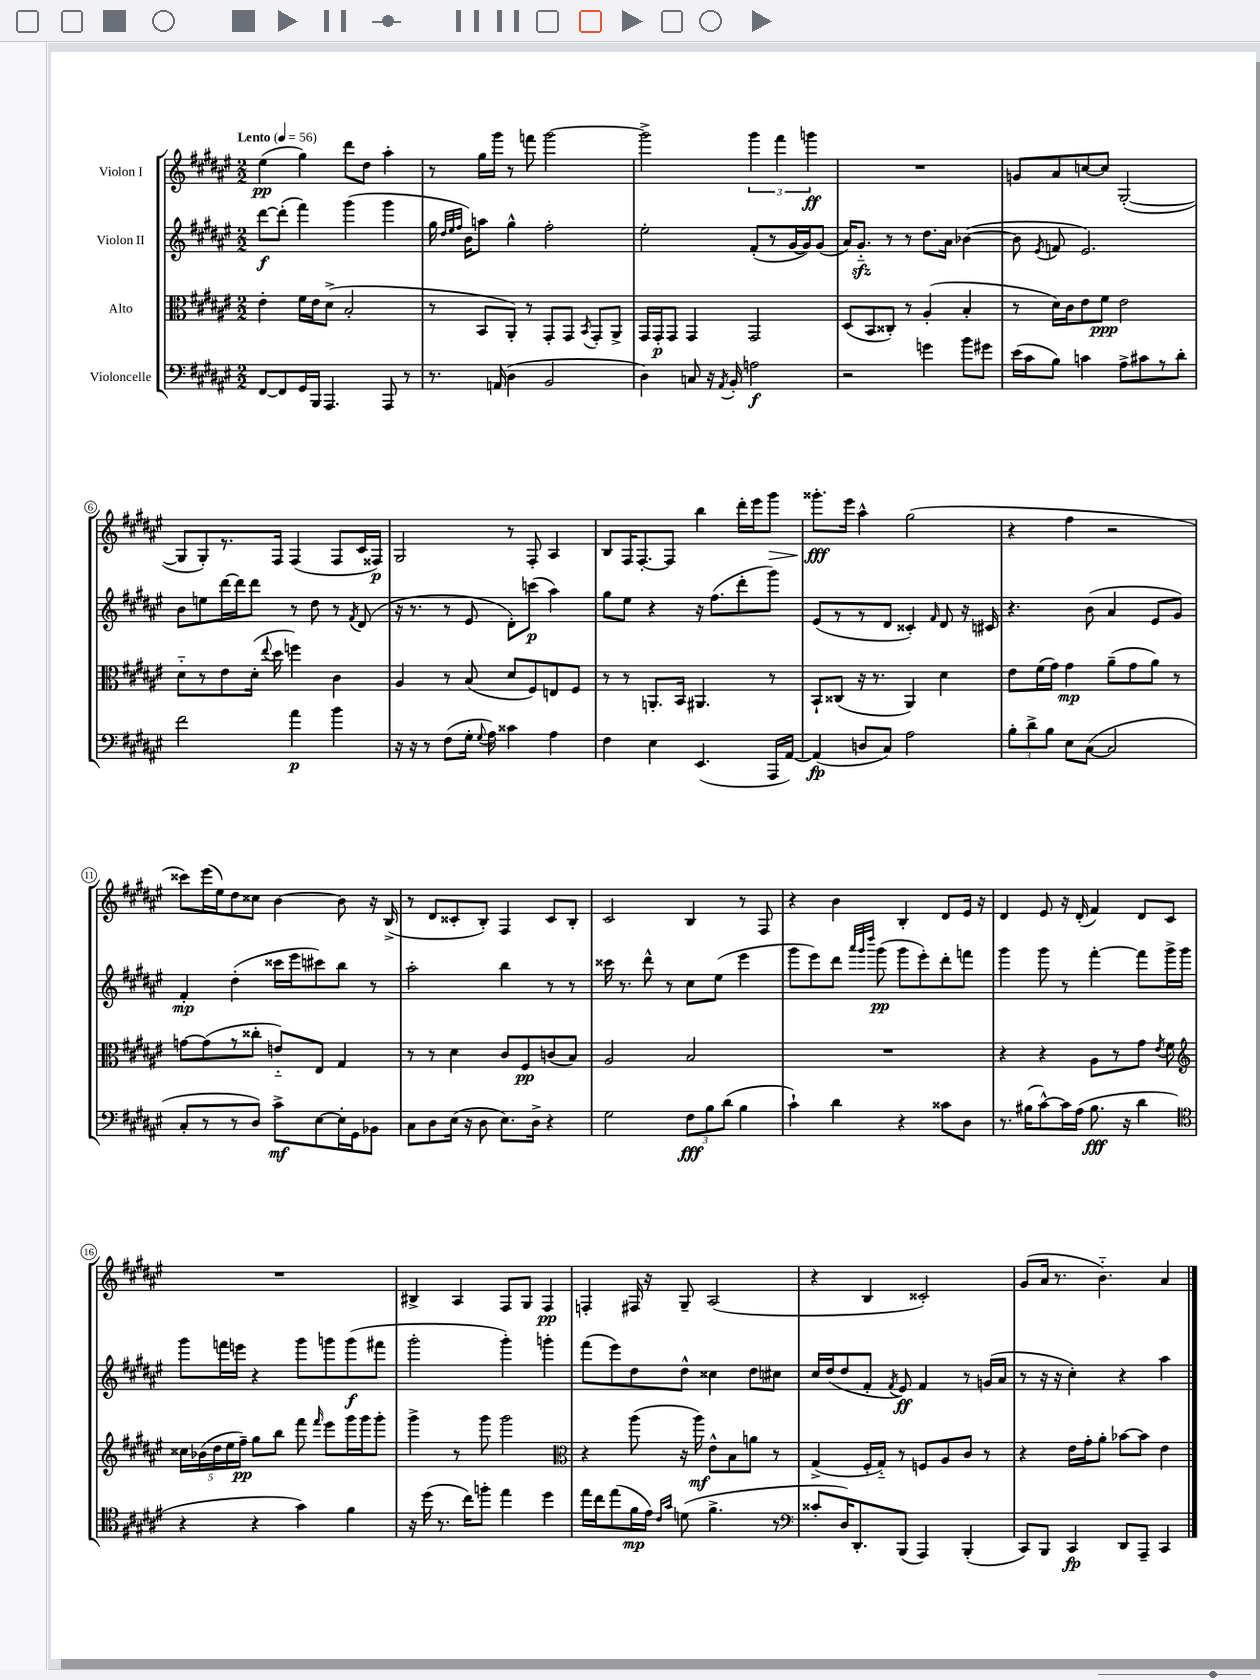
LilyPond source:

<<
\new StaffGroup <<
\new Staff = "s0" \with { instrumentName = "Violon I" } {
    \clef treble \key fis \major \numericTimeSignature \time 2/2 \tempo "Lento" 4 = 56
    \autoBeamOff eis''4\pp( gis''4) dis'''8[ dis''8] ais''4-. |
    r8 gis''16[ gis'''16] r8 f'''8 gis'''2~ |
    gis'''2-> \tuplet 3/2 { gis'''4 fis'''4 g'''4\ff } |
    R1 |
    g'8[ ais'8 c''8~ c''8] gis2~-.( |
    gis8[ gis8-.) r8. fis16] fis4( fis8[ cis'16 fisis16]\p) |
    gis2 r8 fis8-. ais4 |
    b8[ fis16 fis8.~-. fis8] b''4 dis'''16[-. eis'''16 gis'''8]\> |
    gisis'''8.[-.\fff\! eis'''16] ais''4-^ gis''2( |
    r4 fis''4 r2 |
    cisis'''8[) eis'''16( eis''16) dis''8 cisis''8] b'4~ b'8 r16 b16->( |
    r8 dis'8[ cisis'8-. b8]-.) fis4 cisis'8[ b8]-. |
    cis'2 b4 r8 fis8 |
    r4 b'4 b4-. dis'8[ eis'16] r16 |
    dis'4 eis'8 r16 dis'16-.( fis'4) dis'8[ cis'8] |
    R1 |
    bis4-> ais4 fis8[ gis8] fis4\pp |
    f4-. fis16 r16 gis8-- ais2( |
    r4 b4 cisis'2-.) |
    gis'8[( ais'16] r8. b'4.-_) ais'4 \bar "|." |
}
\new Staff = "s1" \with { instrumentName = "Violon II" } {
    \clef treble \key fis \major \numericTimeSignature \time 2/2
    \autoBeamOff dis'''8[~\f dis'''8]-.( fis'''4) gis'''4( gis'''4 |
    gis''16 \grace { dis''32[ eis''32 fis''32] } b'16[) a''8] gis''4-^ fis''2-. |
    eis''2-. fis'8[-.( r8 gis'16~ gis'16) gis'8]( |
    ais'16[) gis'8.]-_\sfz r8 r8 dis''8.[ ais'16] bes'4~( |
    bes'8 \acciaccatura { eis'8 } f'8 eis'2.) |
    b'8[ e''8 dis'''16~ dis'''16 dis'''8] r8 dis''8 r8 \acciaccatura { fis'8 } dis'8( |
    r16 r8. r8 eis'8 dis'8[-.) c'''8]\p( ais''4) |
    gis''8[ eis''8] r4 r16 fis''8.[( dis'''8-. gis'''8]) |
    eis'8[( r8 r8 dis'8] cisis'4-.) \grace { fis'16 } dis'8 r16 cis'16 |
    r4. b'8( ais'4 eis'8[ gis'8]) |
    fis'4-.\mp dis''4-.( cisis'''16[ eis'''16 cis'''8) b''8] r8 |
    ais''2-. b''4 r8 r8 |
    cisis'''16 r8. dis'''8-^ r8 cis''8[ eis''8]( eis'''4 |
    gis'''8[ eis'''8) dis'''8] \grace { ais'''32[ gis'''32 dis''''32] } gis'''8\pp( gis'''8[ eis'''8-.) dis'''8-. f'''8] |
    gis'''4 gis'''8 r8 fis'''4~-. fis'''8[ gis'''16-> gis'''16] |
    gis'''8[ f'''16 e'''16] r4 gis'''8[ g'''8 g'''8\f( fis'''8] |
    gis'''2-. gis'''4-.) g'''4-. |
    fis'''8[( eis'''8) dis''8 dis''8]-^ cisis''4 dis''8[ cis''8] |
    cis''16[ dis''16( dis''8 fis'8]-. \acciaccatura { fis'8 } eis'8\ff) fis'4 r8 g'16[( ais'16] |
    r8 r16 r16 cis''4-.) r4 ais''4 \bar "|." |
}
\new Staff = "s2" \with { instrumentName = "Alto" } {
    \clef alto \key fis \major \numericTimeSignature \time 2/2
    \autoBeamOff eis'4-. fis'16[ eis'16 dis'8]->( b2-. |
    r8 b,8[ ais,8]-.) r8 gis,8[-. gis,8] \acciaccatura { b,8 } gis,8[-. ais,8]-> |
    gis,16[ gis,16-.\p gis,8] gis,4 gis,2 |
    dis8[( b,8 cisis8]-.) r8 ais4-.( b4-. |
    r8 dis'16[) cis'16 eis'8 fis'8]\ppp eis'2 |
    dis'8[-_ r8 eis'8 dis'16]-.( \appoggiatura { eis''8 } dis''16 f''4) cis'4 |
    ais4 r8 b8( dis'8[ fis8) e8 fis8] |
    r8 r8 a,8.[-. b,16] ais,4. r8 |
    b,8[-! cisis8]( r16 r8. ais,4) dis'4 |
    eis'8[ fis'16( gis'16]) gis'4\mp ais'8[--( gis'8 ais'8]) r8 |
    g'8[~ g'8( r8 cisis''8]-. e'8[-_) eis8] gis4 |
    r8 r8 dis'4 cis'8[ fis8\pp c'8( b8]) |
    ais2 b2 |
    R1 |
    r4 r4 ais8[ r8 gis'8] \acciaccatura { eis'8 } fis'8 |
    \clef treble \tuplet 5/4 { cisis''16[ bes'16( dis''16 eis''16 fis''16]--\pp) } gis''8[ b''8] fis'''8 \grace { fis'''16 } eis'''8[ gis'''16 gis'''16 gis'''8]-. |
    gis'''4-> r8 gis'''8 gis'''2 |
    \clef alto r4 ais''8( r16 ais''16\mf) eis'8[-^ b8 a'8] r8 |
    gis4->( fis16[-. gis16]-_) r8 f8[ ais8 cis'8] r8 |
    r4 eis'16[ gis'16-. ais'8]-. bes'8[~ bes'8] eis'4 \bar "|." |
}
\new Staff = "s3" \with { instrumentName = "Violoncelle" } {
    \clef bass \key fis \major \numericTimeSignature \time 2/2
    \autoBeamOff fis,8[~ fis,8 gis,16 b,,16] ais,,4. ais,,8 r8 |
    r8. a,16( dis4 b,2 |
    dis4) c8 r16 \acciaccatura { ais,8 } b,16-. a2\f |
    r2 g'4 b'8[ gis'8] |
    eis'16[( cis'16 b8]) c'4 ais8[-> cis'8 r8 dis'8]-. |
    fis'2 ais'4\p b'4 |
    r16 r16 r8 fis8[( gis16]-. \appoggiatura { gis8 } ais16) cisis'4 ais4 |
    fis4 eis4 eis,4.( ais,,16[ ais,16]~) |
    ais,4\fp( d8[ cis8]) ais2 |
    \tuplet 3/2 { b8[-. dis'8-> b8] } eis8[ cis8]~( cis2 |
    cis8[-. r8 r8 dis8]) cis'8[->\mf eis8~ eis16-. gis,16 bes,8] |
    cis8[ dis8 eis16]( r16 dis8 eis8.[) dis16]-> r4 |
    gis2 \tuplet 3/2 { fis8[\fff b8 dis'8]( } b4 |
    cis'4-!) dis'4 r4 cisis'8[ dis8] |
    r8. bis16[( cis'8~-^) cis'16 ais16]( bis8.\fff r16 dis'4 |
    \clef tenor r4 r4 gis'4) fis'4 |
    r16 dis''16( r8. cis''16[) f''8]-. eis''4 dis''4 |
    eis''16[ cis''16 eis''8( fis'16\mp eis'16]) \grace { cis'16[ gis'16] } d'8( fis'4.-> r8 |
    \clef bass cisis'8[-. dis16) dis,8.-. b,,8]( ais,,4) b,,4-.( |
    cis,8[) b,,8] cis,4\fp dis,8[ ais,,8]-- cis,4 \bar "|." |
}
>>
>>
\layout { \context { \Score \override BarNumber.stencil = #(make-stencil-circler 0.1 0.3 ly:text-interface::print) } }
